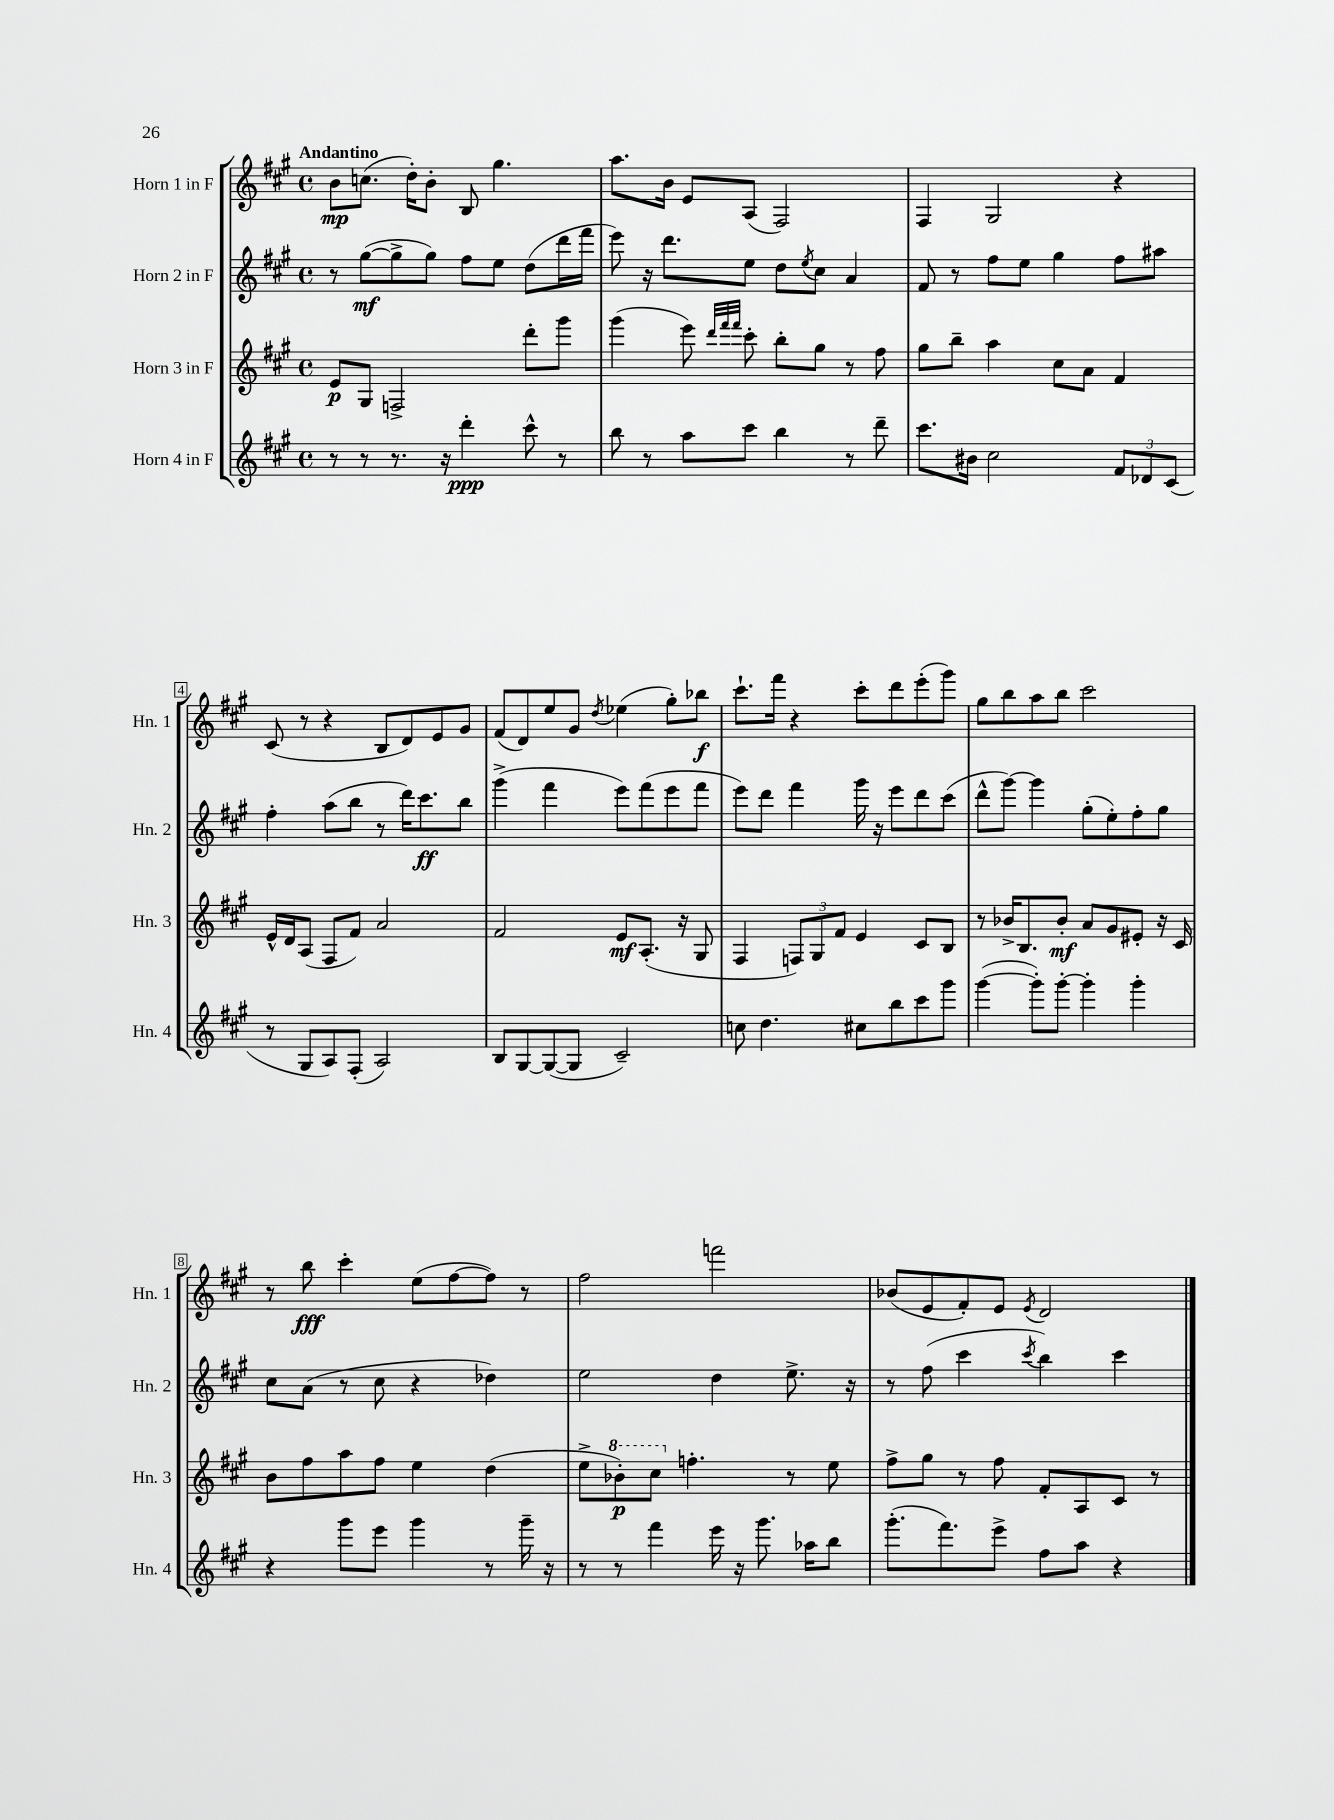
<<
\new StaffGroup <<
\new Staff = "s0" \with { instrumentName = "Horn 1 in F" shortInstrumentName = "Hn. 1" } {
    \clef treble \key a \major \defaultTimeSignature \time 4/4 \tempo "Andantino"
    b'8\mp c''8.( d''16-.) b'8-. b8 gis''4. |
    a''8. b'16 e'8 a8( fis2) |
    fis4 gis2 r4 |
    cis'8( r8 r4 b8 d'8) e'8 gis'8 |
    fis'8( d'8) e''8 gis'8 \acciaccatura { d''8 } ees''4( gis''8-.) bes''8\f |
    cis'''8.-! fis'''16 r4 cis'''8-. d'''8 e'''8-.( gis'''8) |
    gis''8 b''8 a''8 b''8 cis'''2 |
    r8 b''8\fff cis'''4-. e''8( fis''8~ fis''8) r8 |
    fis''2 f'''2 |
    bes'8( e'8 fis'8-.) e'8 \acciaccatura { e'8 } d'2 \bar "|." |
}
\new Staff = "s1" \with { instrumentName = "Horn 2 in F" shortInstrumentName = "Hn. 2" } {
    \clef treble \key a \major \defaultTimeSignature \time 4/4
    r8 gis''8~\mf( gis''8-> gis''8) fis''8 e''8 d''8( d'''16 fis'''16 |
    e'''8) r16 d'''8. e''8 d''8 \acciaccatura { e''8 } cis''8 a'4 |
    fis'8 r8 fis''8 e''8 gis''4 fis''8 ais''8 |
    fis''4-. a''8( b''8 r8 d'''16) cis'''8.\ff b''8 |
    gis'''4->( fis'''4 e'''8) fis'''8( e'''8 fis'''8 |
    e'''8) d'''8 fis'''4 gis'''16 r16 e'''8 d'''8 cis'''8( |
    d'''8-^ gis'''8~) gis'''4 gis''8-.( e''8-.) fis''8-. gis''8 |
    cis''8 a'8( r8 cis''8 r4 des''4) |
    e''2 d''4 e''8.-> r16 |
    r8 fis''8( cis'''4 \acciaccatura { cis'''8 } b''4) cis'''4 \bar "|." |
}
\new Staff = "s2" \with { instrumentName = "Horn 3 in F" shortInstrumentName = "Hn. 3" } {
    \clef treble \key a \major \defaultTimeSignature \time 4/4
    e'8\p gis8 f2-> d'''8-. gis'''8 |
    gis'''4( e'''8) \grace { d'''32 fis'''32 fis'''32 } cis'''8-. b''8-. gis''8 r8 fis''8 |
    gis''8 b''8-- a''4 cis''8 a'8 fis'4 |
    e'16-^ d'16 a8( fis8 fis'8) a'2 |
    fis'2 e'8\mf a8.-.( r16 gis8 |
    fis4 \tuplet 3/2 { f8) gis8 fis'8 } e'4 cis'8 b8 |
    r8 bes'16-> b8. bes'8-.\mf a'8 gis'8 eis'8-. r16 cis'16 |
    b'8 fis''8 a''8 fis''8 e''4 d''4( |
    e''8-> \ottava #1 bes''8-.\p) cis'''8 \ottava #0 f''4.-. r8 e''8 |
    fis''8-> gis''8 r8 fis''8 fis'8-. a8 cis'8 r8 \bar "|." |
}
\new Staff = "s3" \with { instrumentName = "Horn 4 in F" shortInstrumentName = "Hn. 4" } {
    \clef treble \key a \major \defaultTimeSignature \time 4/4
    r8 r8 r8. r16 d'''4-.\ppp cis'''8-^ r8 |
    b''8 r8 a''8 cis'''8 b''4 r8 d'''8-- |
    cis'''8. bis'16 cis''2 \tuplet 3/2 { fis'8 des'8 cis'8( } |
    r8 gis8 a8) fis8-.( a2) |
    b8 gis8~ gis8~( gis8 cis'2--) |
    c''8 d''4. cis''8 b''8 cis'''8 gis'''8 |
    gis'''4~( gis'''8-.) gis'''8~-. gis'''4-. gis'''4-. |
    r4 gis'''8 e'''8 gis'''4 r8 gis'''16-- r16 |
    r8 r8 fis'''4 e'''16 r16 gis'''8. aes''16 b''8 |
    gis'''8.-.( fis'''8.) e'''8-> fis''8 a''8 r4 \bar "|." |
}
>>
>>
\layout { \context { \Score \override BarNumber.stencil = #(make-stencil-boxer 0.1 0.3 ly:text-interface::print) } }
